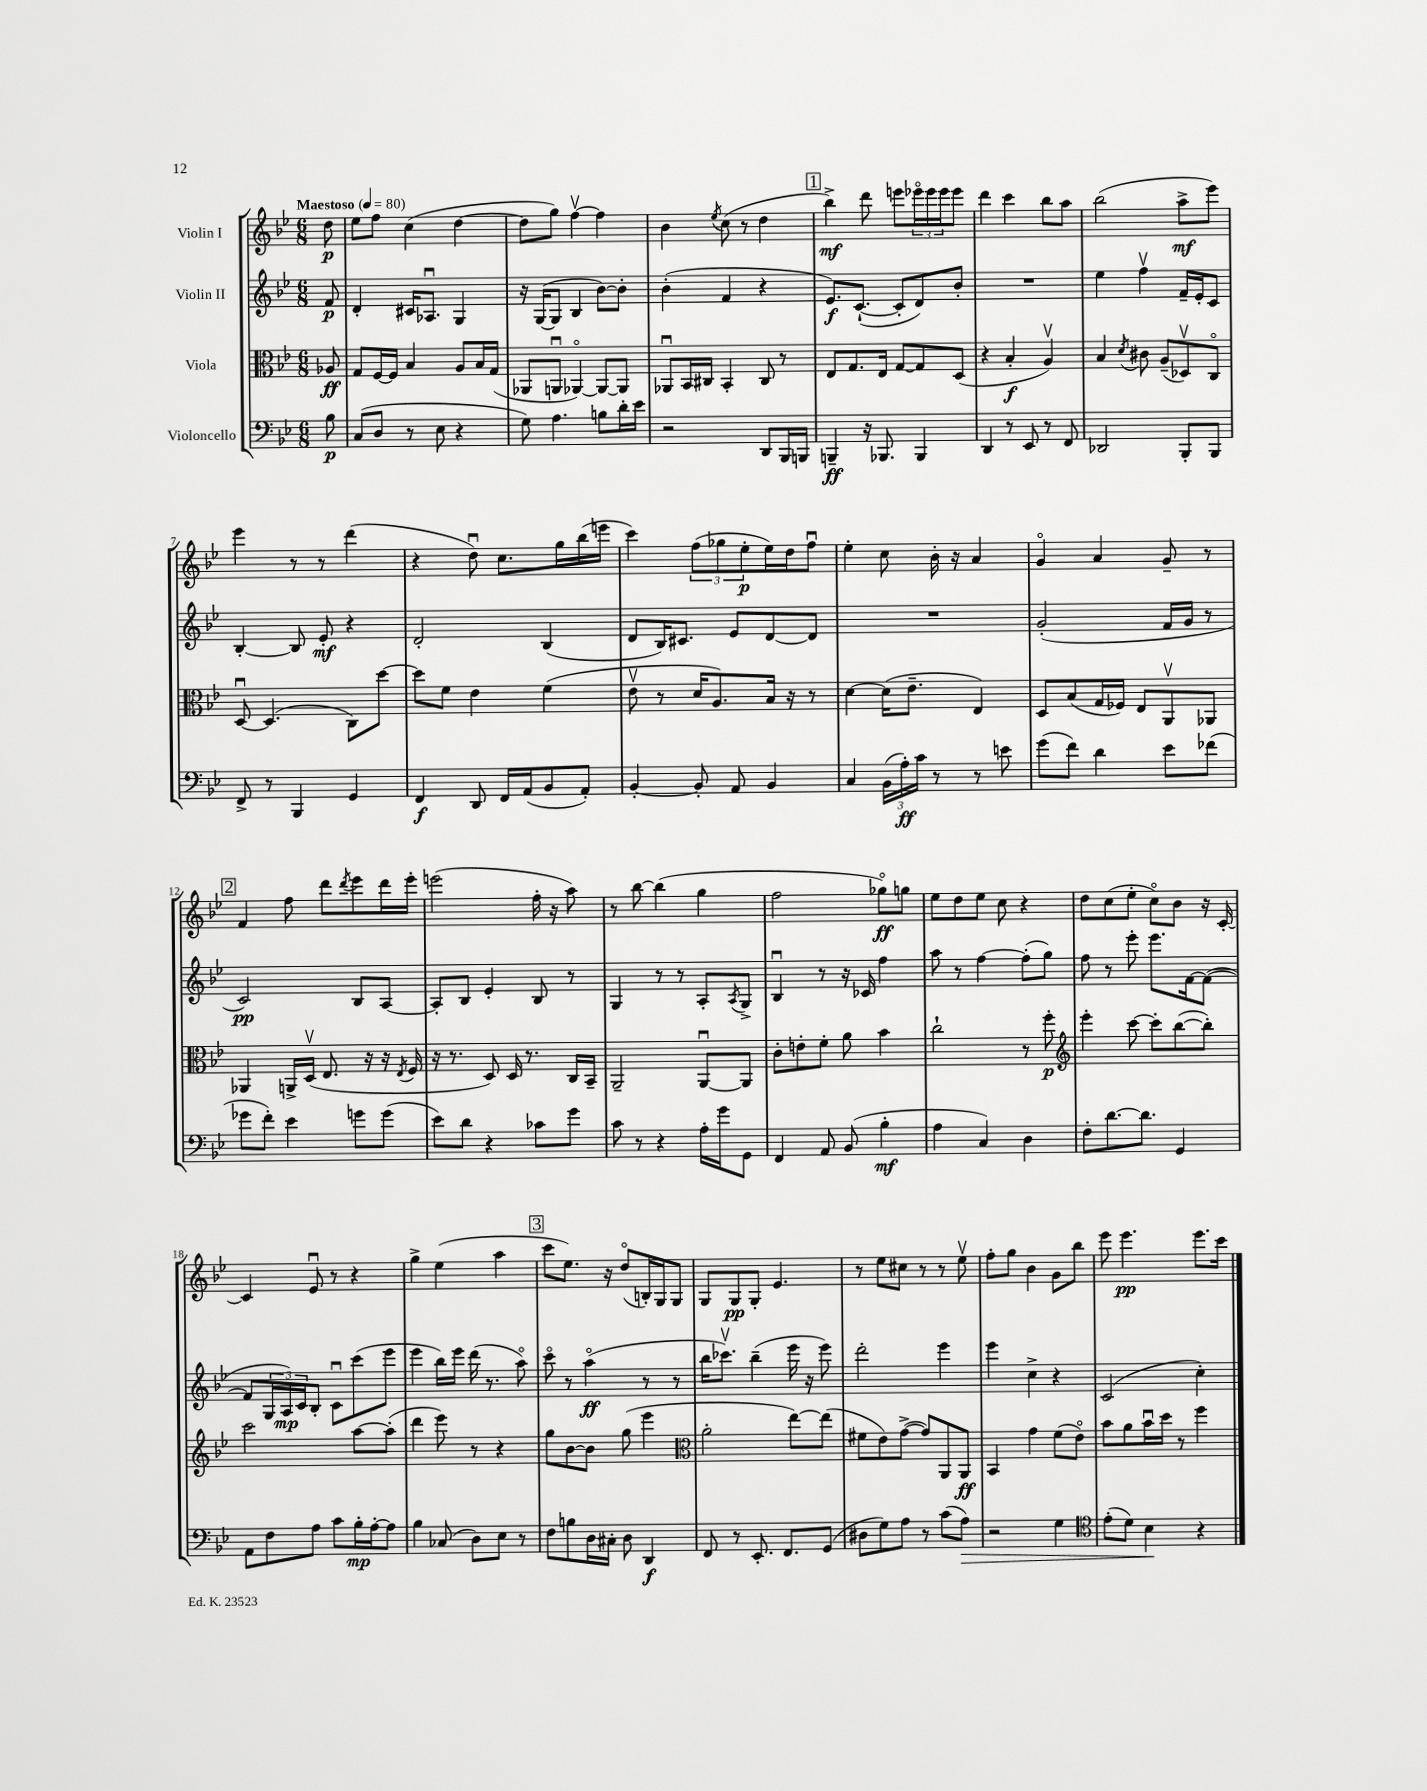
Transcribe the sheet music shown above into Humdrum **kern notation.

**kern	**kern	**kern	**kern
*staff4	*staff3	*staff2	*staff1
*clefF4	*clefC3	*clefG2	*clefG2
*k[b-e-]	*k[b-e-]	*k[b-e-]	*k[b-e-]
*M6/8	*M6/8	*M6/8	*M6/8
*MM80	*MM80	*MM80	*MM80
8B-	8A-	8f	8dd
=	=	=	=
(8C	8G	4d'	8ee-
8D	[16F	.	8ff
.	16F]	.	.
8r	4B-	16c#	(4cc
.	.	8.A-u	.
8E-	.	.	.
4r	8A	4G	[4dd
.	16B-	.	.
.	(16G	.	.
=	=	=	=
8G)	8AA-	16r	8dd]
.	.	([16G	.
4.A	8AAu	8G]	8gg)
.	[4AA-o)	4B-	[4ffv
8B	8AA-_	[8b-)	4ff]
16d'	8AA-]	8b-']	.
16e-	.	.	.
=	=	=	=
2r	8AA-u	(4b-'	4b-
.	16BB-	.	.
.	16C#	.	.
.	.	.	8qee-
.	4BB-'	4f	(8cc
.	.	.	8r
8DD	8C#	4r	4dd
16BBB-	8r	.	.
16BBB	.	.	.
=	=	=	=
4BBB~	8E-	8.e-)	4bb-^)
.	8.G	.	.
.	.	([8.c`	.
16r	.	.	8ddd
8.BBB-	16E-	.	.
.	[8G	8c']	8eee
4BBB-	8G]	8d)	24eee-o
.	.	.	24eee-
.	.	.	24eee-
.	(8D	8b-'	8eee-
=	=	=	=
4DD	4r	2.r	4ddd
8r	4B-'	.	4ccc
8EE-	.	.	.
8r	4Av)	.	8bb-
8FF	.	.	8aa
=	=	=	=
2DD-	4B-	4ee-	(2bb-
.	8qd	.	.
.	8c#	4ffv	.
.	(8A~	.	.
8BBB-'	8D-v)	16f~	8aa^
.	.	16e-'	.
8BBB-	8Co	8c	8eee-)
=	=	=	=
8FF^	[8Du	[4B-'	4eee-
8r	(4.D]	.	.
4BBB-	.	8B-]	8r
.	.	8e-'	8r
4GG	8C)	4r	(4ddd
.	[8dd	.	.
=	=	=	=
4FF	8dd]	2d'	4r
.	8f	.	.
8DD	4e-	.	8ddu)
16FF	.	.	8.cc
(16AA	.	.	.
8BB-	(4f	(4B-	.
.	.	.	16gg
8AA')	.	.	(16bb-
.	.	.	16eee
=	=	=	=
[4BB-'	8e-v	8d	4ccc)
.	8r	16B-)	.
.	.	8.c#	.
8BB-']	16d	.	(12ff
.	8.A)	.	.
.	.	.	12gg-
8AA	.	8e-	.
.	.	.	12ee-'
4BB-	16B-	[8d	16ee-)
.	16r	.	16dd
.	8r	8d]	8ffu
=	=	=	=
4C	[4d	2.r	4ee-'
(24BB-	(16d]	.	8cc
24A')	.	.	.
.	8.e-~	.	.
24c	.	.	.
8r	.	.	16b-'
.	.	.	16r
8r	4E-)	.	4a
8e	.	.	.
=	=	=	=
(8g	8D	(2g'	4go
8f)	(8B-	.	.
4d	16G	.	4a
.	16F-)	.	.
.	8E-	.	.
8e-	8AAv	16f	8g~
.	.	16g	.
(8f-	8AA-	8r	8r
=	=	=	=
8g-	4AA-	2c)	4f
8f')	.	.	.
4e-	16AA^	.	8ff
.	(16Dv	.	.
.	8.E-	.	8ddd
.	.	.	8qddd
8g	.	8B-	8eee-
.	16r	.	.
(8g	16r	[8A	16ddd
.	8qE-	.	.
.	16F	.	16eee-'
=	=	=	=
8e-)	16r	8A']	(2eee
.	8.r	.	.
8d	.	8B-	.
4r	8D)	4e-'	.
.	16D	.	.
.	8.r	.	.
8c-	.	8B-	16ff'
.	.	.	16r
8g	16C	8r	8aa)
.	16BB-~	.	.
=	=	=	=
8c	2AA~	4G	8r
8r	.	.	[8bb-
4r	.	8r	(4bb-]
.	.	8r	.
16A'	[8AAu	8A'	4gg
16g	.	.	.
.	.	8qA	.
8GG	8AA]	8G^	.
=	=	=	=
4FF	8c'	4B-u	2ff
.	8e'	.	.
8AA	8f'	8r	.
(8BB-	8a	16r	.
.	.	16c-	.
4B-'	4b-	4ff	8gg-o)
.	.	.	8gg
=	=	=	=
4A	2cc`	8aa	8ee-
.	.	8r	8dd
4C)	.	[4ff	8ee-
.	.	.	8cc
4D	8r	(8ff']	4r
.	8ff'	8gg)	.
=	=	=	=
*	*clefG2	*	*
8F'	4eee-'	8ff	8dd
[8.d	.	8r	(8cc
.	[8ccc	8eee-'	8ee-'
8.d]	.	.	.
.	8ccc']	8.eee-	8cco)
4GG	([8bb-	.	8b-
.	.	[16f	.
.	8bb-'])	(8f_	16r
.	.	.	[16c'
=	=	=	=
8AA	2ccc	8f]	4c]
8F	.	24G	.
.	.	24A)	.
.	.	24c	.
8A	.	8B-'	8e-u
8c	.	8cu	8r
16B-'	[8aa	(8ccc	4r
[16A'	.	.	.
8A]	(8aa']	8eee-	.
=	=	=	=
4B-	4ddd	4eee-	4gg^
(8C-	8eee-)	16bb-)	(4ee-
.	.	16eee-	.
8D)	8r	(16ddd	.
.	.	8.r	.
8E-	4r	.	4aa
8r	.	8aao)	.
=	=	=	=
8F	8gg	8ccco	8ccc
8B	[8b-	8r	8.ee-)
16D	8b-]	(4aao	.
16C#'	.	.	16r
8D	(8gg	.	(8ddo
4DD	4eee-	8r	16B')
.	.	.	16G
.	.	8r	8G
=	=	=	=
*	*clefC3	*	*
8FF	2a'	16bb-	8G
.	.	8.ccc-v)	.
8r	.	.	8G
8.EE-'	.	(4bb-~	8G'
.	.	.	4.e-
8.FF	.	.	.
.	[8ee-)	16eee-	.
.	.	16r	.
(8GG	(8ee-]	8eee-)	.
=	=	=	=
8D#	8f#	2ddd'	8r
8G)	8e-)	.	8ee-
8A	([8g^	.	8cc#
8r	8g])	.	8r
(8c	8AA	4eee-	8r
8A)	8AA	.	8ee-v
=	=	=	=
2r	4BB-	4eee-	8ff'
.	.	.	8gg
.	4g	4cc^	4b-
4G	(8f	4r	8g
.	8e-o)	.	8bb-
=	=	=	=
*clefC4	*	*	*
(8e-'	8b-	(2c	8eee-
8d)	8a	.	4.eee-
4B-	16b-u	.	.
.	16dd	.	.
.	8r	.	.
4r	4ff	4cc')	8.eee-
.	.	.	16ccc
==	==	==	==
*-	*-	*-	*-
